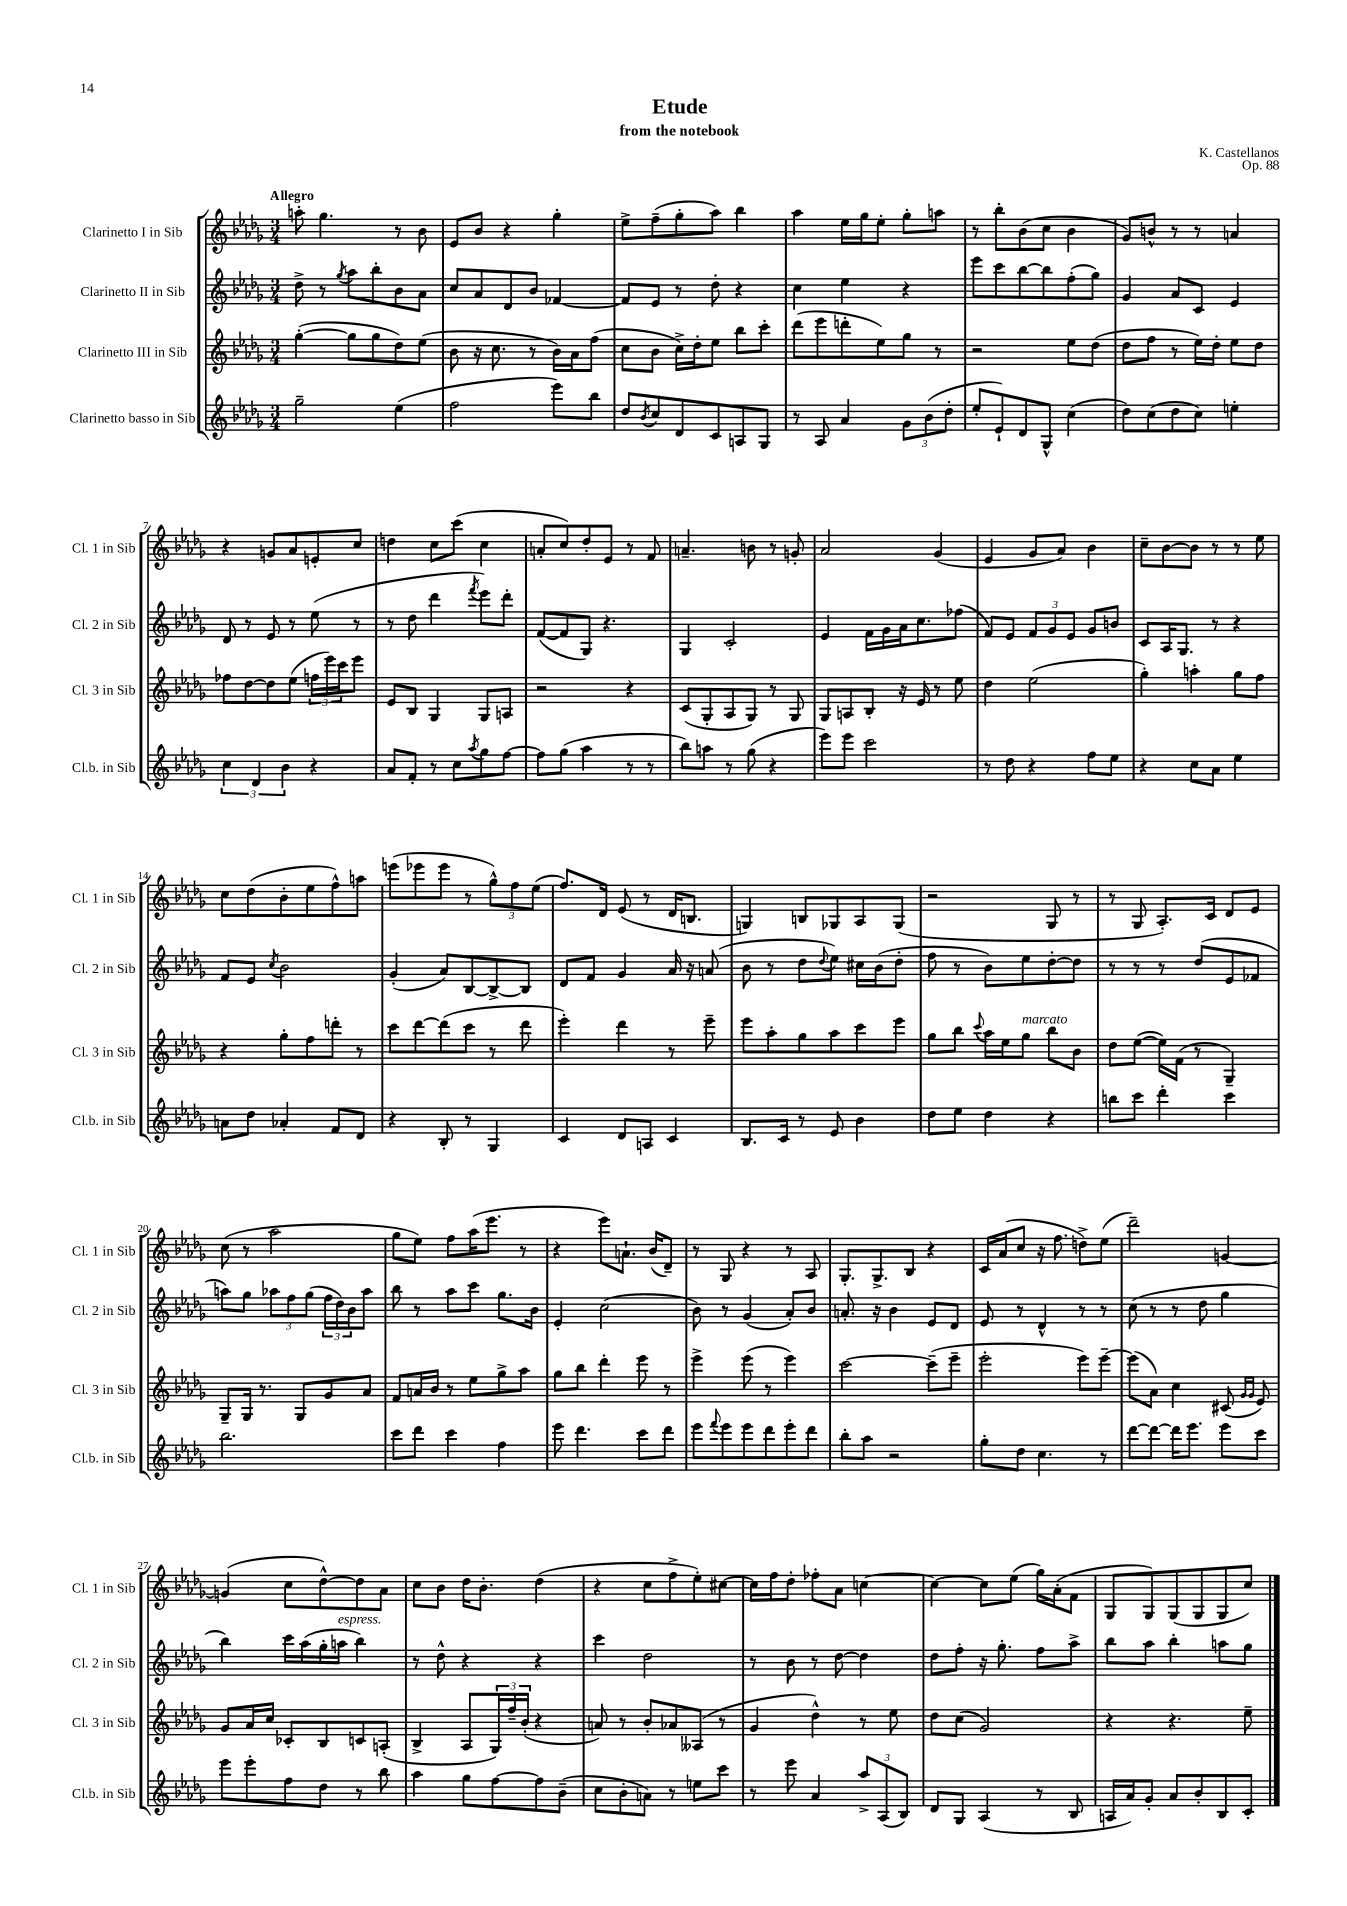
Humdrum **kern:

**kern	**kern	**kern	**kern
*part4	*part3	*part2	*part1
*staff4	*staff3	*staff2	*staff1
*I"Clarinetto basso in Sib	*I"Clarinetto III in Sib	*I"Clarinetto II in Sib	*I"Clarinetto I in Sib
*I'Cl.b. in Sib	*I'Cl. 3 in Sib	*I'Cl. 2 in Sib	*I'Cl. 1 in Sib
*clefG2	*clefG2	*clefG2	*clefG2
*k[b-e-a-d-g-]	*k[b-e-a-d-g-]	*k[b-e-a-d-g-]	*k[b-e-a-d-g-]
*M3/4	*M3/4	*M3/4	*M3/4
=1	=1	=1	=1
!	!	!	!LO:TX:a:B:t=Allegro
2gg-~\	([4gg-'\	8dd-^\	8aan'\
.	.	8r	4.gg-\
.	.	8qgg-/	.
.	8gg-\L]	8aa-\L	.
.	8gg-\	8bb-'\	.
(4ee-\	8dd-\)	8b-\	8r
.	(8ee-\J	8a-\J	8b-\
=2	=2	=2	=2
2ff\	8b-\	8cc/L	8e-/L
.	16r	8a-/	8b-/J
.	8.cc\	.	.
.	.	8d-/	4r
.	8r	8b-/J	.
8eee-\L)	16b-\LL)	[4f-X/	4gg-'\
.	16a-\J	.	.
8bb-\J	(8ff\J	.	.
=3	=3	=3	=3
8dd-/L	8cc\L	8f-/L]	8ee-^\L
8qb-/	.	.	.
8cc/	8b-\J	8e-/J	(8ff~\
8d-/	16cc^\LL)	8r	8gg-'\
.	16dd-'\J	.	.
8c/	8ee-\J	8dd-'\	8aa-\J)
8An/	8bb-\L	4r	4bb-\
8G-/J	8ccc'\J	.	.
=4	=4	=4	=4
8r	(8ddd-\L	4cc\	4aa-\
8A-/	8eee-\	.	.
4a-/	8dddn'\	4ee-\	16ee-\LL
.	.	.	16gg-\J
.	8ee-\)	.	8ee-'\J
12g-\L	8gg-\J	4r	8gg-'\L
(12b-\	.	.	.
.	8r	.	8aan\J
12dd-'\J	.	.	.
=5	=5	=5	=5
8ee-'/L	2r	8eee-\L	8r
8e-`/)	.	8ccc\	8bb-'\L
8d-/	.	[8bb-\	(8b-\
8G-^^/J	.	8bb-\]	8cc\J
(4cc\	8ee-\L	(8ff'\	4b-\
.	(8dd-\J	8gg-\J)	.
=6	=6	=6	=6
8dd-\L)	8dd-\L	4g-/	8g-/L)
(8cc\	8ff\J	.	8bn^^/J
8dd-\	8r	8a-/L	8r
8cc\J)	16ee-\LL)	8c/J	8r
.	16dd-'\JJ	.	.
4een'\	8ee-\L	4e-/	4an/
.	8dd-\J	.	.
!!LO:LB:g=z
=7	=7	=7	=7
6cc\	8ff-X\L	8d-/	4r
.	[8dd-\	8r	.
6d-/	.	.	.
.	8dd-\]	8e-/	8gn/L
6b-\	.	.	.
.	(8ee-\J	8r	8a-/
4r	24ffn\LL	(8ee-\	8en'/
.	24eee-\)	.	.
.	24ccc\J	.	.
.	8eee-\J	8r	8cc/J
=8	=8	=8	=8
8a-/L	8e-/L	8r	4ddn\
8f'/J	8B-/J	8dd-\	.
8r	4G-/	4ddd-\	8cc\L
8cc\L	.	.	(8ccc\J
8qaa-/	.	8qfff/	.
8gg-\	8G-/L	8eee-\L)	4cc\
[8ff\J	8An/J	8ddd-'\J	.
=9	=9	=9	=9
8ff\L]	2r	([8f/L	8an'/L
(8gg-\J	.	8f/]	8cc/)
4aa-\	.	8G-/J)	8dd-'/
.	.	4.r	8e-/J
8r	4r	.	8r
8r	.	.	8f/
=10	=10	=10	=10
8bb-\L)	(8c/L	4G-/	4.an~/
8aan\J	8G-'/	.	.
8r	8A-/	2c'/	.
(8gg-\	8G-/J)	.	8bn\
4r	8r	.	8r
.	8G-/	.	8gn'/
=11	=11	=11	=11
8eee-\L)	8G-/L	4e-/	2a-/
8eee-\J	8An/	.	.
2ccc\	8B-'/J	16f\LL	.
.	.	16g-\	.
.	16r	16a-\J	.
.	16e-/	8.cc\	.
.	8r	.	(4g-/
.	8ee-\	(8ff-X\J	.
=12	=12	=12	=12
8r	4dd-\	8f/L)	4e-/
8dd-\	.	8e-/J	.
4r	(2ee-\	12f/L	8g-/L
.	.	12g-/	.
.	.	.	8a-/J)
.	.	12e-/J	.
8ff\L	.	8g-/L	4b-\
8ee-\J	.	8bn/J	.
=13	=13	=13	=13
4r	4gg-'\)	8c/L	8cc~\L
.	.	16A-/K	[8b-\
.	.	8.G-/J	.
8cc\L	4aan'\	.	8b-\J]
8a-\J	.	8r	8r
4ee-\	8gg-\L	4r	8r
.	8ff\J	.	8ee-\
!!LO:LB:g=z
=14	=14	=14	=14
8an\L	4r	8f/L	8cc\L
8dd-\J	.	8e-/J	(8dd-\
.	.	8qcc/	.
4a-X'/	8gg-'\L	2b-\	8b-'\
.	8ff\	.	8ee-\
8f/L	8dddn'\J	.	8ff^^\)
8d-/J	8r	.	8aan\J
=15	=15	=15	=15
4r	8ccc\L	(4g-'/	(8eeen\L
.	[8ddd-\	.	8eee-X\
8B-'/	(8ddd-\]	8a-/L)	8eee-\J
8r	8ccc\J	[8B-/	8r
4G-/	8r	8B-^/_	12gg-^^\L)
.	.	.	12ff\
.	8ddd-\	8B-/J]	.
.	.	.	(12ee-\J
=16	=16	=16	=16
4c/	4eee-'\)	8d-/L	8.ff/L)
.	.	8f/J	.
.	.	.	16d-/Jk
8d-/L	4ddd-\	4g-/	(8e-/
8An/J	.	.	8r
4c/	8r	16a-/	16d-/KL
.	.	16r	8.Bn/J
.	8eee-~\	(8an/	.
=17	=17	=17	=17
8.B-/L	8eee-\L	8b-\	4Gn/)
.	8aa-'\	8r	.
16c/Jk	.	.	.
8r	8gg-\	8dd-\L	8Bn/L
.	.	8qqdd-/	.
8e-/	8aa-\	8ee-\J)	8G-X/
4b-\	8ccc\	16cc#X\LL	8A-/
.	.	(16b-\J	.
.	8eee-\J	8dd-'\J	(8G-/J
=18	=18	=18	=18
8dd-\L	8gg-\L	8ff\	2r
8ee-\J	8bb-\J	8r	.
.	8qqccc/	.	.
4dd-\	16aa-\LL	8b-\L)	.
.	16ee-\J	.	.
!	!LO:TX:a:i:t=marcato	!	!
.	8gg-\J	8ee-\	.
4r	8bb-\L	[8dd-'\	8G-/
.	8b-\J	8dd-\J]	8r
=19	=19	=19	=19
8bbn\L	8dd-\L	8r	8r
8ccc\J	([8ee-\J	8r	8G-/
4ddd-'\	16ee-\LL])	8r	8.A-'/L)
.	(16f\JJ	.	.
.	8r	(8dd-/L	.
.	.	.	16c/Jk
4ccc\	4G-~/)	8e-/	8d-/L
.	.	8f-X/J	8e-/J
!!LO:LB:g=z
=20	=20	=20	=20
2.bb-\	8G-~/L	8aan\L)	(8cc\
.	16G-/Jk	8gg-\J	8r
.	8.r	.	.
.	.	12aa-X\L	2aa-\
.	.	12ff\	.
.	8G-/L	.	.
.	.	(12gg-\J	.
.	8g-/	24ff\LL	.
.	.	24dd-\)	.
.	.	24b-\J	.
.	8a-/J	8aa-\J	.
=21	=21	=21	=21
8ccc\L	8f/L	8bb-\	8gg-\L
8ddd-\J	16an/L	8r	8ee-\J)
.	16b-/JJ	.	.
4ccc\	8r	8aa-\L	8ff\L
.	8ee-\L	8ccc\J	(16aa-\K
.	.	.	8.eee-\J
4ff\	8gg-^\	8.gg-\L	.
.	8aa-\J	.	8r
.	.	16b-\Jk	.
=22	=22	=22	=22
8eee-\	8gg-\L	4e-'/	4r
4.ddd-\	8bb-\J	.	.
.	4ddd-'\	(2cc\	8eee-\L)
.	.	.	8.an`\J
8ccc\L	8eee-\	.	.
.	.	.	(16b-/KL
8ddd-\J	8r	.	8d-~/J)
=23	=23	=23	=23
8eee-\L	4eee-^\	8b-\)	8r
8qqfff/	.	.	.
8eee-\	.	8r	8G-/
8eee-\	(8eee-\	(4g-/	4r
8ddd-\	8r	.	.
8eee-'\	4eee-\)	8a-'/L)	8r
8ddd-\J	.	8b-/J	8A-/
=24	=24	=24	=24
8bb-'\L	[2ccc\	8.an'/	8.G-'/L
8aa-\J	.	.	.
.	.	16r	8.G-^/
2r	.	4b-\	.
.	.	.	8B-/J
.	(8ccc~\L]	8e-/L	4r
.	8eee-~\J	8d-/J	.
=25	=25	=25	=25
8gg-'\L	2eee-'\	8e-/	16c/LL
.	.	.	(16a-/J
8dd-\J	.	8r	8cc/J
4.cc\	.	4d-^^/	16r
.	.	.	8.ff\
.	8eee-\L)	8r	8ddn^\L)
8r	[8eee-~\J	8r	(8ee-\J
=26	=26	=26	=26
[8ddd-\L	(8eee-\L]	(8cc\	2ddd-~\)
8ddd-\J_	8a-\J)	8r	.
16ddd-\KL]	4cc\	8r	.
8.eee-\J	.	.	.
.	.	8dd-\	.
8eee-\L	(8c#X/	4gg-\	[4gn/
.	16qqg-/LL	.	.
.	16qqg-/JJ	.	.
8ccc\J	8e-/)	.	.
!!LO:LB:g=z
=27	=27	=27	=27
8eee-\L	8g-/L	4bb-\)	(4gn/]
8eee-'\	16a-/L	.	.
.	16cc/JJ	.	.
8ff\	8c-X'/L	16ccc\LL	8cc\L
.	.	(16aa-\	.
8dd-\J	8B-/	16gg-'\	[8dd-^^\)
!	!	!LO:TX:a:i:t=espress.	!
.	.	16aan\JJ	.
8r	8cn/	4bb-\)	8dd-\]
8bb-\	(8An'/J	.	8a-\J
=28	=28	=28	=28
4aa-\	4B-^/	8r	8cc\L
.	.	8dd-^^\	8b-\J
8gg-\L	8A-/L	4r	16dd-\KL
.	.	.	8.b-'\J
[8ff\	24G-/L)	.	.
.	24ff~/	.	.
.	(24b-'/JJ	.	.
8ff\]	4r	4r	(4dd-\
(8b-~\J	.	.	.
=29	=29	=29	=29
8cc\L	8an/)	4ccc\	4r
8b-'\	8r	.	.
8an\J)	8b-'/L	2dd-\	8cc\L
8r	8a-X/	.	8ff^\
8een\L	(8A--X/J	.	8ee-'\)
8ccc\J	8r	.	[8cc#X\J
=30	=30	=30	=30
8r	4g-/	8r	16cc#\LL]
.	.	.	16ff\J
8eee-\	.	8b-\	8dd-'\J
4a-/	4dd-^^\)	8r	8ff-X'\L
.	.	[8dd-\	8a-\J
12aa-^/L	8r	4dd-\]	[4ccn\
(12A-/	.	.	.
.	8ee-\	.	.
12B-/J)	.	.	.
=31	=31	=31	=31
8d-/L	8dd-\L	8dd-\L	4cc\_
8G-/J	(8cc\J	8ff'\J	.
(4A-/	2g-/)	16r	8cc\L]
.	.	8.gg-'\	.
.	.	.	(8ee-\J
8r	.	8ff\L	16gg-\LL)
.	.	.	(16a-'\J
8B-/	.	8aa-^\J	8f\J
=32	=32	=32	=32
16An/LL	4r	8bb-\L	8G-/L
16a-/J)	.	.	.
8g-'/J	.	8aa-\J	8G-/)
8a-/L	4.r	4bb-'\	(8G-/
8b-'/	.	.	8G-/
8B-/	.	8aan\L	8G-/
8c'/J	8ee-~\	8gg-\J	8cc/J)
==	==	==	==
*-	*-	*-	*-
